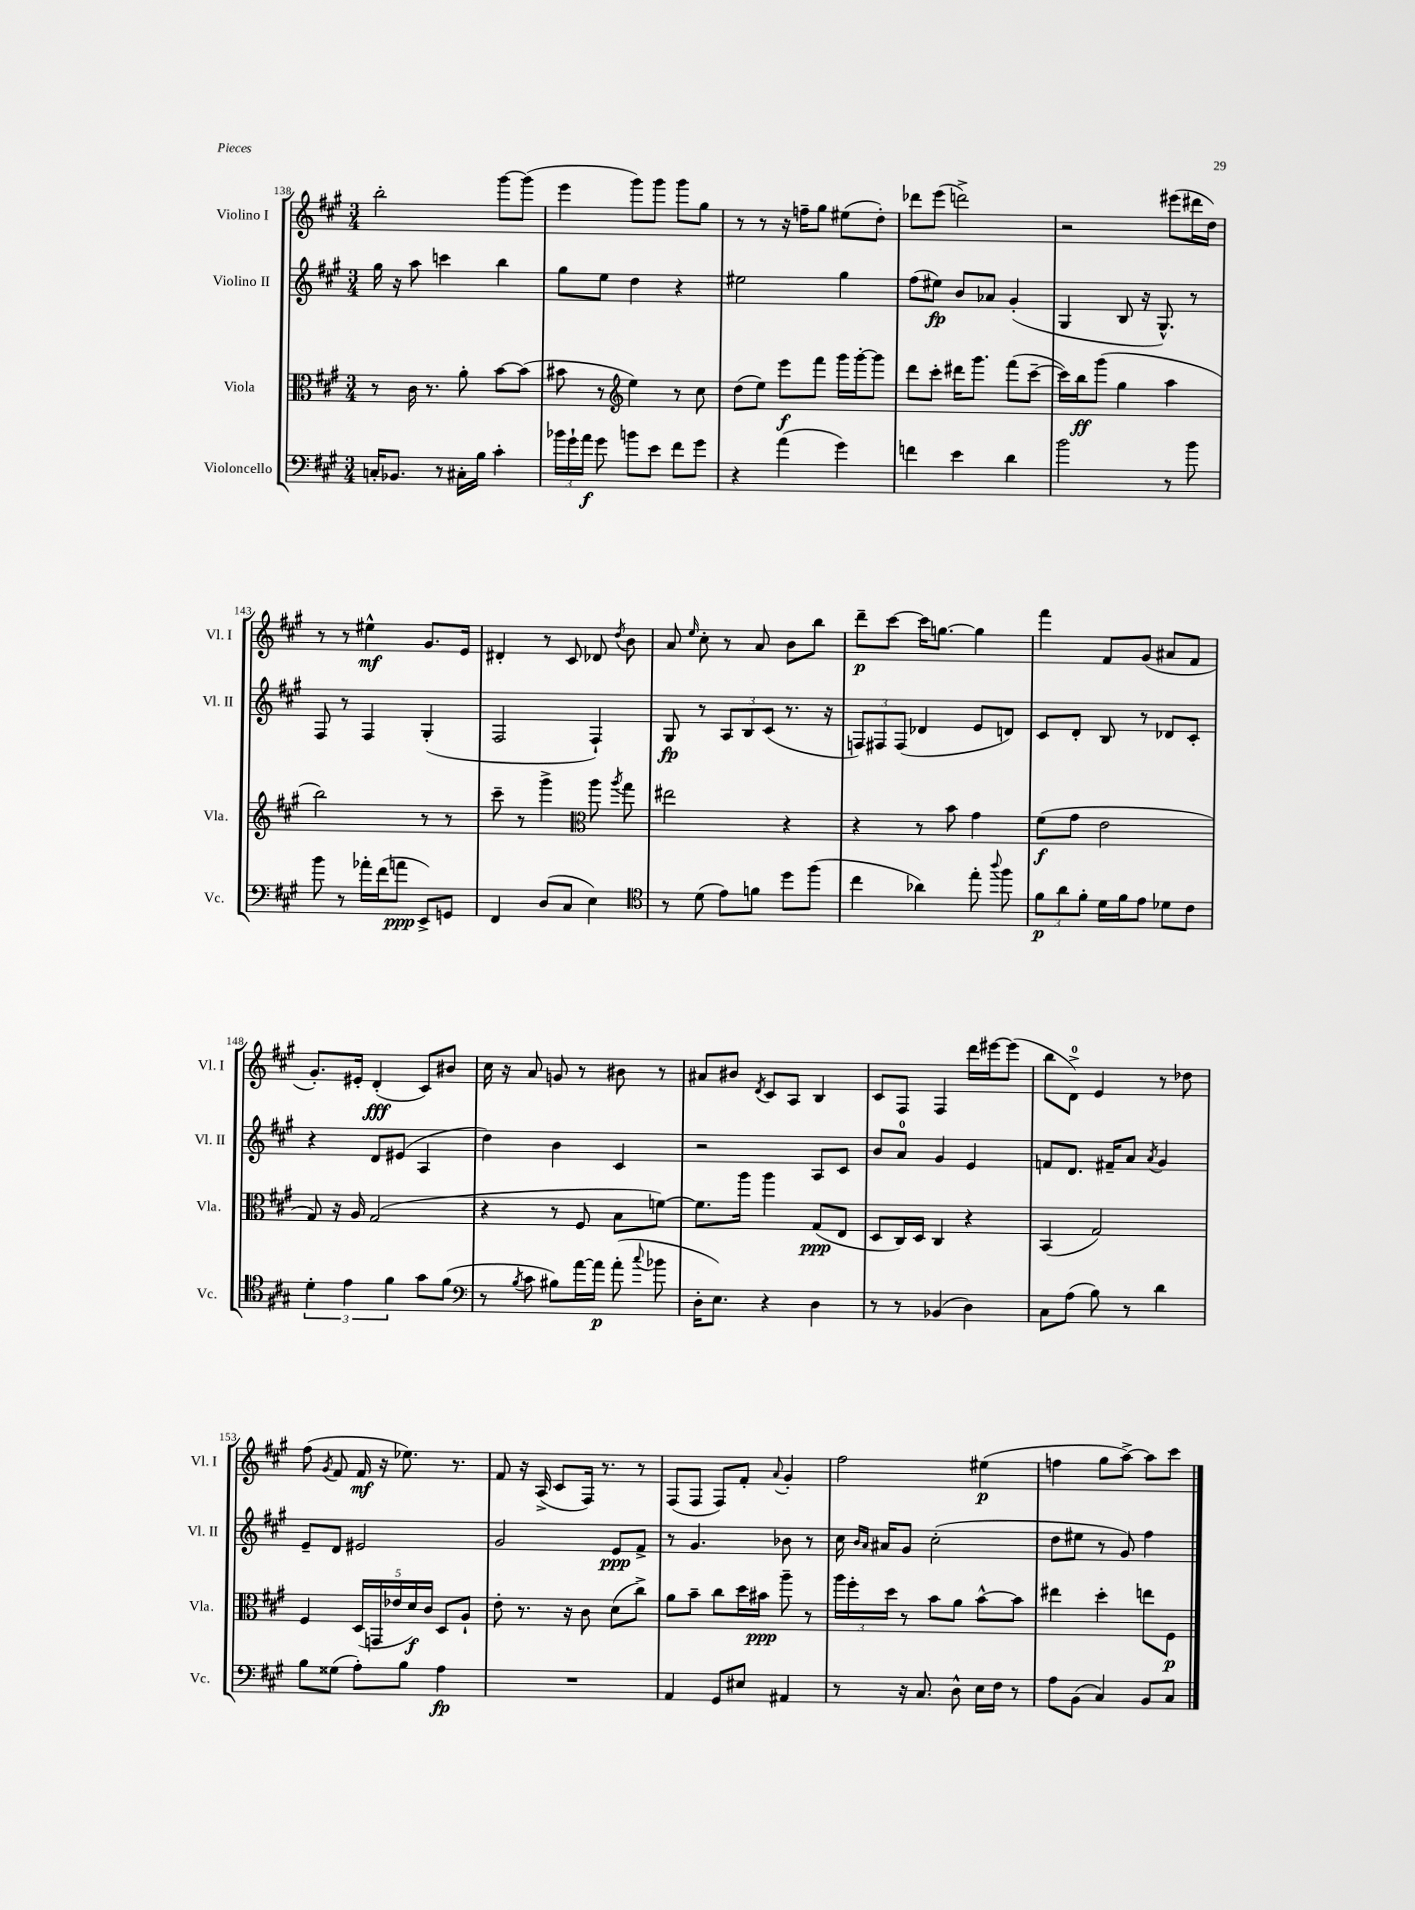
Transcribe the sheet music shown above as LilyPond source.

<<
\new StaffGroup <<
\new Staff = "s0" \with { instrumentName = "Violino I" shortInstrumentName = "Vl. I" } {
    \clef treble \key a \major \numericTimeSignature \time 3/4
    \autoBeamOff b''2-. gis'''8[~ gis'''8]( |
    e'''4 gis'''8[) gis'''8] gis'''8[ gis''8] |
    r8 r8 r16 f''16[-- gis''8] eis''8[( d''8]-.) |
    des'''8[ e'''8]( d'''2->) |
    r2 eis'''8[( dis'''16 d''16]) |
    r8 r8 eis''4-^\mf gis'8.[ e'16] |
    dis'4-. r8 cis'8 des'8 \acciaccatura { d''8 } b'8 |
    a'8 \grace { e''16 } cis''8-. r8 a'8 b'8[ b''8] |
    d'''8[--\p cis'''8]~ cis'''16[ g''8.]~ g''4 |
    fis'''4 fis'8[ gis'8]( ais'8[ fis'8] |
    gis'8.[-.) eis'16]-. d'4-.\fff( cis'8[) bis'8] |
    cis''16 r16 a'8 g'8 r8 bis'8 r8 |
    ais'8[ bis'8] \acciaccatura { d'8 } cis'8[ a8] b4 |
    cis'8[ fis8] fis4 d'''16[ eis'''16~ eis'''8]( |
    b''8[ d'8]-0->) e'4 r8 des''8 |
    fis''8( \acciaccatura { gis'8 } fis'8 fis'16\mf r16 ees''8.) r8. |
    fis'8 r16 a16->( cis'8[ fis16]) r8. r8 |
    fis8[( fis8] fis8[) fis'8]-. \appoggiatura { a'8 } gis'4-. |
    fis''2 eis''4\p( |
    f''4 gis''8[ a''8]~->) a''8[ cis'''8] \bar "|." |
}
\new Staff = "s1" \with { instrumentName = "Violino II" shortInstrumentName = "Vl. II" } {
    \clef treble \key a \major \numericTimeSignature \time 3/4
    \autoBeamOff gis''16 r16 a''8 c'''4 b''4 |
    gis''8[ e''8] d''4 r4 |
    eis''2 gis''4 |
    fis''8[( eis''8]\fp) b'8[ aes'8] gis'4-.( |
    gis4 b8 r16 gis8.-^) r8 |
    fis8 r8 fis4 gis4-.( |
    fis2 fis4-!) |
    gis8\fp r8 \tuplet 3/2 { a8[ b8 cis'8]( } r8. r16 |
    \tuplet 3/2 { f8[) fis8 fis8]( } des'4 e'8[ d'8]) |
    cis'8[ d'8]-. b8 r8 des'8[ cis'8]-. |
    r4 d'8[ eis'8]( a4 |
    d''4) b'4 cis'4 |
    r2 a8[ cis'8] |
    b'8[ a'8]-0 gis'4 e'4 |
    f'8[ d'8.] fis'16[-- a'8] \acciaccatura { a'8 } gis'4 |
    e'8[-- d'8] eis'2 |
    gis'2 e'8[\ppp fis'8]-> |
    r8 gis'4. bes'8 r8 |
    cis''16 \grace { b'16[ a'16] } ais'16[ gis'8] cis''2-.( |
    d''8[ eis''8] r8 gis'8) fis''4 \bar "|." |
}
\new Staff = "s2" \with { instrumentName = "Viola" shortInstrumentName = "Vla." } {
    \clef alto \key a \major \numericTimeSignature \time 3/4
    \autoBeamOff r8 cis'16 r8. a'8-. b'8[~ b'8]( |
    bis'8 r8 \clef treble e''4) r8 cis''8 |
    d''8[( e''8]) e'''8[\f fis'''8] gis'''16[ gis'''16~-. gis'''8] |
    d'''8[ cis'''8]-. dis'''16[ gis'''8.] fis'''8[( cis'''8]~-- |
    cis'''16[) b''16\ff gis'''8]( gis''4 a''4 |
    b''2) r8 r8 |
    cis'''8-- r8 gis'''4-> \clef alto a''8 \acciaccatura { a''8 } gis''8 |
    eis''2 r4 |
    r4 r8 b'8 gis'4 |
    fis'8[\f( gis'8] e'2 |
    gis8) r16 a16 gis2( |
    r4 r8 fis8 b8[ f'8]~) |
    f'8.[ a''16] a''4 gis8[\ppp( e8] |
    d8[ cis16) d16] cis4 r4 |
    b,4( gis2) |
    fis4 \tuplet 5/4 { d16[( g,16 ees'16 d'16\f) cis'16] } d8[ a8]-! |
    e'8-. r8. r16 cis'8 d'8[( cis''8]->) |
    a'8[ b'8]-- cis''8[ d''16 bis'16]\ppp a''8-- r8 |
    \tuplet 3/2 { a''16[ fis''16-. d''16] } r8 b'8[ a'8] b'8[~-^ b'8] |
    eis''4 d''4-. e''8[ fis8]\p \bar "|." |
}
\new Staff = "s3" \with { instrumentName = "Violoncello" shortInstrumentName = "Vc." } {
    \clef bass \key a \major \numericTimeSignature \time 3/4
    \autoBeamOff c16[-. bes,8.] r8 cis16[-. b16] cis'4-. |
    \tuplet 3/2 { bes'16[ gis'16-! a'16]\f } gis'8 b'8[ e'8] fis'8[ gis'8] |
    r4 a'4( gis'4) |
    f'4 e'4 d'4 |
    b'2 r8 b'8 |
    b'8 r8 aes'16[-. fis'16( a'8]\ppp e,8[->) g,8] |
    fis,4 d8[( cis8] e4) |
    \clef tenor r8 d'8( e'8[) f'8] d''8[ fis''8]( |
    cis''4 aes'4) e''8-. \appoggiatura { a''8 } fis''8 |
    \tuplet 3/2 { fis'8[\p a'8 fis'8]-. } d'16[ fis'16 e'8] des'8[ cis'8] |
    \tuplet 3/2 { d'4-. e'4 fis'4 } gis'8[ fis'8]( |
    \clef bass r8 \acciaccatura { b8 } cis'8 bis8[) a'16~ a'16]\p a'8-.( \appoggiatura { cis''8 } bes'8 |
    d16[-. e8.]) r4 d4 |
    r8 r8 bes,4( d4) |
    cis8[ a8]( b8) r8 d'4 |
    b8[ gisis8]( a8[-.) b8] a4\fp |
    R2. |
    a,4 gis,8[ eis8] ais,4 |
    r8 r16 cis8. d8-^ e16[ fis16] r8 |
    a8[ b,8]( cis4) b,8[ cis8] \bar "|." |
}
>>
>>
\layout { \context { \Score currentBarNumber = #138 } }
